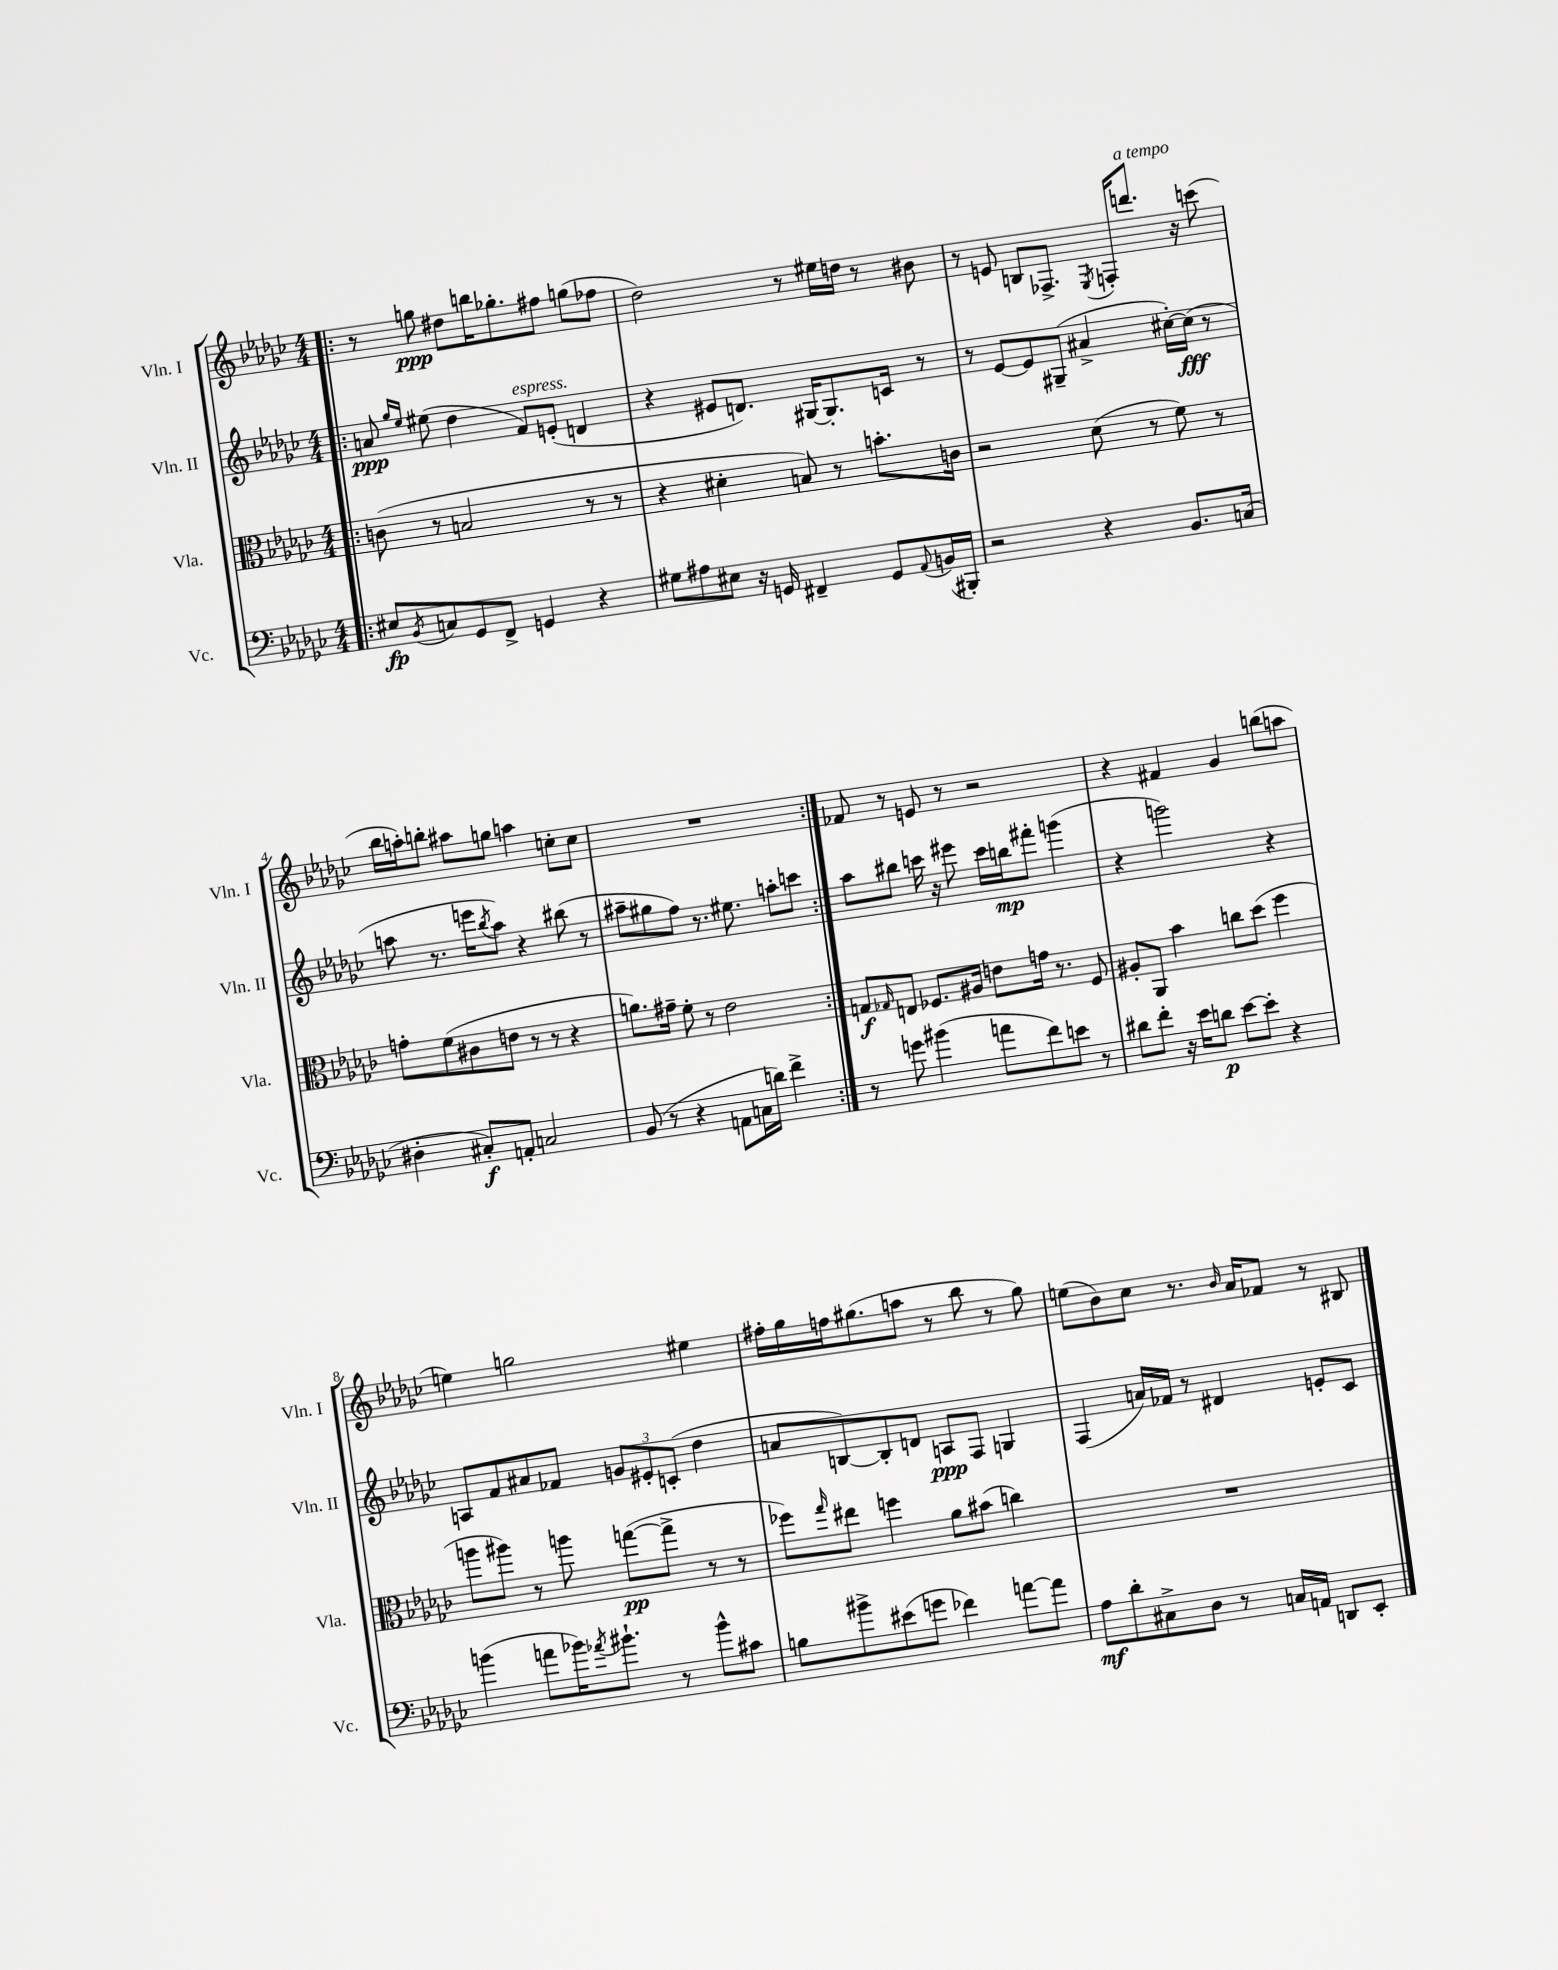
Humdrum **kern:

**kern	**kern	**kern	**kern
*staff4	*staff3	*staff2	*staff1
*clefF4	*clefC3	*clefG2	*clefG2
*k[b-e-a-d-g-c-]	*k[b-e-a-d-g-c-]	*k[b-e-a-d-g-c-]	*k[b-e-a-d-g-c-]
*M4/4	*M4/4	*M4/4	*M4/4
=!|:	=!|:	=!|:	=!|:
8E#	(8c	8a	8r
.	.	16qqgg-	.
8qBB-	.	16qqee-	.
8C	8r	(8ee#	8gg
8GG-	2B	4dd-	8dd#
8FF^	.	.	16bb
.	.	.	8.gg-'
4GG	.	8f)	.
.	.	(8e'	8ff#
4r	8r	4d	(8gg
.	8r	.	8ff-
=	=	=	=
8G#	4r	4r	2dd-)
8A#	.	.	.
8E#	4d#'	8e#	.
16r	.	8.d)	.
16GG	.	.	.
4FF#~	8B)	.	8r
.	.	[16G#	.
.	8r	8.G#']	16ee#
.	.	.	16dd
8GG	8.b'	.	8r
.	.	16c	.
8qqAA-	.	.	.
(16BB	.	8r	8b#
16BBB#')	16c	.	.
=	=	=	=
2r	2r	8r	8r
.	.	[8e-	8e
.	.	8e-]	8B
.	.	(8G#~	8.F-^
4r	(8d-	4a#^	.
.	.	.	8qE-
.	.	.	16F'
.	8r	.	8.ddd
8.BB-	8f)	[16cc#')	.
.	.	(16cc#]	16r
.	8r	8r	(8ccc
(16C	.	.	.
=	=	=	=
4D#'	8g'	8aa	16bb-
.	.	.	16aa')
.	(8f	8.r	8bb'
8C#')	8c#	.	8aa#
.	.	16eee	.
.	.	8qbb-	.
8AA'	8e	8aa)	8gg
2C	8r	4r	4aa
.	8r	.	.
.	4r	(8bb#	8cc'
.	.	8r	8cc
=	=	=	=
(8BB-	8.a)	8aa#~	1r
8r	.	8gg#	.
.	16g#~	.	.
4r	8f'	8ff)	.
.	8r	8.r	.
8AA	2e-	.	.
.	.	8.ee#	.
16C	.	.	.
16d)	.	.	.
4f^	.	8aa'	.
.	.	8ccc	.
=:|!	=:|!	=:|!	=:|!
8r	8G	8aa-	8f-
.	16qqG-	.	.
8g	8E	8bb#	8r
(4b#	8.F-	16ccc	8e
.	.	16r	.
.	.	8eee#	8r
.	16A#	.	.
8a	8e	16ccc	2r
.	.	16bb	.
8f)	16g	8fff#'	.
.	8.r	.	.
8e	.	(4ggg	.
8r	8F-	.	.
=	=	=	=
8d#	8A#'	4r	4r
8f'	8AA-	.	.
16r	4b-	2ggg)	4f#
16e-	.	.	.
8d	.	.	.
[8e-	8cc	.	4g-
8e-']	(8dd-	.	.
4r	4ff	4r	(8bb
.	.	.	8aa
=	=	=	=
(4b	8aa	8A	4ee)
.	8aa#)	8f	.
8a	8r	8a#	2gg
16b-)	8aa	8f-	.
8qa-	.	.	.
8.b#`	.	.	.
.	([8gg	12g	.
.	.	12e#'	.
8r	8gg^]	.	.
.	.	(12c'	.
8b#^^	8r	4dd-	4ee#
8c#	8r	.	.
=	=	=	=
8B	8ff-)	8a	16ff#'
.	.	.	16gg-
.	16qqgg-	.	.
8b#^	8ee#	[8B)	16ff
.	.	.	(8.gg#
(8e#	4ff	8B']	.
8g	.	8d	8aa
4f-)	8a-	8A	8r
.	(8b#	8F	8bb-
[8a	4cc)	4G	8r
8a]	.	.	8gg#)
=	=	=	=
8A-	1r	(4F	(8ee
8d-'	.	.	8b-)
8C#^	.	16a)	8cc-
.	.	16f-	.
8D-	.	8r	8.r
8r	.	4d#	.
.	.	.	16qqb-
.	.	.	16a-
16C	.	.	8f-
16AA	.	.	.
8DD	.	8e'	8r
8EE-'	.	8c-	8B#
==	==	==	==
*-	*-	*-	*-
